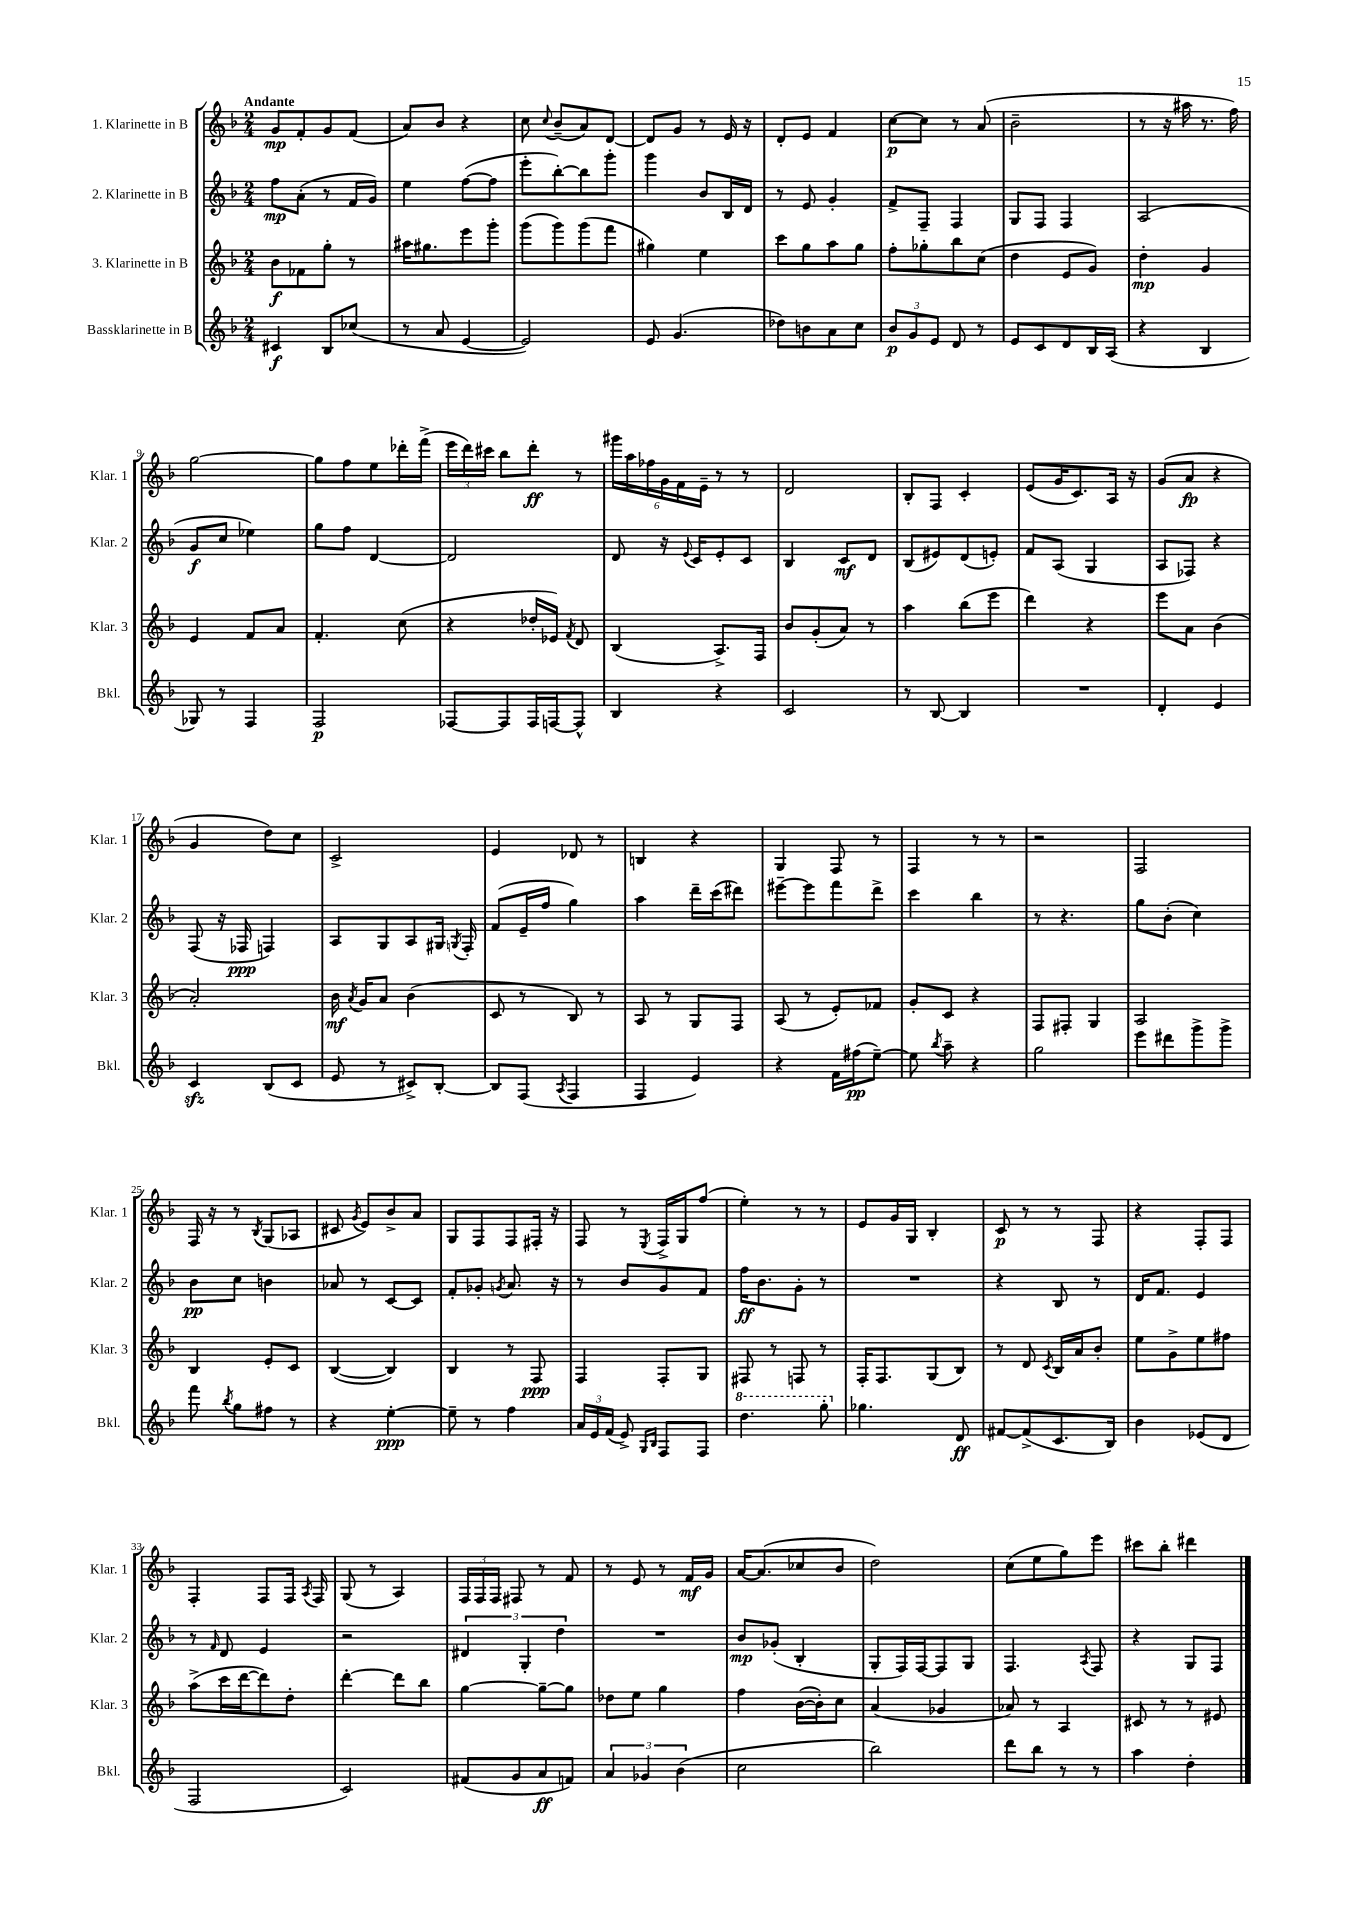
<<
\new StaffGroup <<
\new Staff = "s0" \with { instrumentName = "1. Klarinette in B" shortInstrumentName = "Klar. 1" } {
    \clef treble \key f \major \numericTimeSignature \time 2/4 \tempo "Andante"
    \autoBeamOff g'8[\mp f'8-. g'8 f'8]( |
    a'8[) bes'8] r4 |
    c''8 \appoggiatura { c''8 } bes'8[--( a'8) d'8]~ |
    d'8[ g'8] r8 e'16 r16 |
    d'8[-. e'8] f'4 |
    c''8[~\p c''8] r8 a'8( |
    bes'2-- |
    r8 r16 ais''16 r8. f''16) |
    g''2~ |
    g''8[ f''8 e''8 des'''16-. f'''16]->( |
    \tuplet 3/2 { e'''16[ d'''16) cis'''16] } bes''8[ d'''8]-.\ff r8 |
    \tuplet 6/4 { gis'''16[ a''16 fes''16 g'16 f'16 e'16]-- } r8 r8 |
    d'2 |
    bes8[-. f8] c'4-. |
    e'8[( g'16 c'8.) a16] r16 |
    g'8[( a'8]\fp r4 |
    g'4 d''8[) c''8] |
    c'2-> |
    e'4 des'8 r8 |
    b4 r4 |
    g4 f8 r8 |
    f4 r8 r8 |
    r2 |
    f2 |
    f16 r16 r8 \acciaccatura { bes8 } g8[( aes8] |
    cis'8 \acciaccatura { g'8 } e'8[) bes'8-> a'8] |
    g8[ f8 f8 fis16]-. r16 |
    f8 r8 \acciaccatura { e8 } f16[-> g16 f''8]( |
    e''4-.) r8 r8 |
    e'8[ g'16 g16] bes4-. |
    c'8\p r8 r8 f8 |
    r4 f8[-. f8] |
    f4-. f8[ f16] \acciaccatura { a8 } f16 |
    g8( r8 a4) |
    \tuplet 3/2 { f16[ f16 f16] } fis8 r8 f'8 |
    r8 e'8 r8 f'16[\mf g'16] |
    a'16[~ a'8.( ces''8 bes'8] |
    d''2) |
    c''8[( e''8 g''8) e'''8] |
    cis'''8[ bes''8]-. dis'''4 \bar "|." |
}
\new Staff = "s1" \with { instrumentName = "2. Klarinette in B" shortInstrumentName = "Klar. 2" } {
    \clef treble \key f \major \numericTimeSignature \time 2/4
    \autoBeamOff f''8[\mp a'8]-.( r8 f'16[ g'16]) |
    e''4 f''8[~( f''8] |
    e'''8[-. bes''8~-.) bes''8 g'''8]-. |
    g'''4 bes'8[ bes16 d'16] |
    r8 e'8 g'4-. |
    f'8[-> f8]-- f4 |
    g8[ f8] f4 |
    a2( |
    g'8[\f c''8] ees''4) |
    g''8[ f''8] d'4~ |
    d'2 |
    d'8 r16 \appoggiatura { e'8 } c'16[ e'8-. c'8] |
    bes4 c'8[\mf d'8] |
    bes8[( eis'8) d'8( e'8]-.) |
    f'8[ a8]( g4 |
    a8[ fes8]) r4 |
    f8( r16 fes16\ppp f4) |
    a8[ g8 a8 gis16] \acciaccatura { g8 } f16-. |
    f'8[( e'16-- f''16] g''4) |
    a''4 d'''16[-- c'''16( dis'''8]) |
    eis'''8[~-- eis'''8 f'''8 d'''8]-> |
    c'''4 bes''4 |
    r8 r4. |
    g''8[ bes'8]-.( c''4) |
    bes'8[\pp c''8] b'4 |
    aes'8 r8 c'8[~ c'8] |
    f'8[-. ges'8]-. \acciaccatura { g'8 } a'8. r16 |
    r8 bes'8[ g'8 f'8] |
    f''16[\ff bes'8. g'8]-. r8 |
    R2 |
    r4 bes8 r8 |
    d'16[ f'8.] e'4 |
    r8 \grace { f'16 } d'8 e'4 |
    r2 |
    \tuplet 3/2 { dis'4 g4-. d''4 } |
    R2 |
    bes'8[\mp ges'8]-.( bes4-. |
    g8[-. f16) f16~ f8 g8] |
    f4. \acciaccatura { a8 } f8 |
    r4 g8[ f8] \bar "|." |
}
\new Staff = "s2" \with { instrumentName = "3. Klarinette in B" shortInstrumentName = "Klar. 3" } {
    \clef treble \key f \major \numericTimeSignature \time 2/4
    \autoBeamOff bes'8[\f fes'8 g''8]-. r8 |
    ais''16[ gis''8. e'''8 g'''8]-. |
    g'''8[( g'''8) g'''8( f'''8] |
    gis''4) e''4 |
    c'''8[ g''8 a''8 g''8] |
    f''8[-. ges''8-. bes''8 c''8]( |
    d''4 e'8[ g'8]) |
    d''4-.\mp g'4 |
    e'4 f'8[ a'8] |
    f'4.-. c''8( |
    r4 des''16[-. ees'16]) \acciaccatura { f'8 } d'8 |
    bes4( a8.[->) f16] |
    bes'8[ g'8-.( a'8]) r8 |
    a''4 bes''8[( e'''8] |
    d'''4) r4 |
    e'''8[ a'8] bes'4( |
    a'2-.) |
    bes'16\mf \acciaccatura { a'8 } g'16[ a'8] bes'4( |
    c'8 r8 bes8) r8 |
    a8 r8 g8[ f8] |
    a8( r8 e'8[-.) fes'8] |
    g'8[-. c'8] r4 |
    f8[ fis8]-. g4 |
    a2 |
    bes4 e'8[-. c'8] |
    bes4~( bes4) |
    bes4 r8 f8\ppp |
    f4 f8[-. g8] |
    fis8 r8 f8 r8 |
    f16[-. f8. g8( bes8]) |
    r8 d'8 \acciaccatura { c'8 } bes16[ a'16 bes'8]-. |
    e''8[ g'8-> e''8 fis''8] |
    a''8[->( c'''16 d'''16~ d'''8) d''8]-. |
    d'''4~-. d'''8[ bes''8] |
    g''4~ g''8[~-- g''8] |
    des''8[ e''8] g''4 |
    f''4 bes'16[~( bes'16-.) c''8] |
    a'4( ges'4 |
    aes'8) r8 a4 |
    cis'8 r8 r8 eis'8 \bar "|." |
}
\new Staff = "s3" \with { instrumentName = "Bassklarinette in B" shortInstrumentName = "Bkl." } {
    \clef treble \key f \major \numericTimeSignature \time 2/4
    \autoBeamOff cis'4\f bes8[ ces''8]( |
    r8 a'8 e'4~ |
    e'2) |
    e'8 g'4.( |
    des''8[) b'8 a'8 c''8] |
    \tuplet 3/2 { bes'8[\p g'8 e'8] } d'8 r8 |
    e'8[ c'8 d'8 bes16 a16]( |
    r4 bes4 |
    ges8) r8 f4 |
    f2\p |
    fes8[~ fes8 fes16 f16~ f8]-^ |
    bes4 r4 |
    c'2 |
    r8 bes8~ bes4 |
    R2 |
    d'4-. e'4 |
    c'4\sfz bes8[( c'8] |
    e'8 r8 cis'8[->) bes8]~-. |
    bes8[ f8]( \acciaccatura { a8 } f4 |
    f4 e'4) |
    r4 f'16[ fis''16\pp( e''8]~--) |
    e''8 \acciaccatura { bes''8 } a''8-- r4 |
    g''2 |
    e'''8[ dis'''8 g'''8-> g'''8]-> |
    f'''8 \acciaccatura { bes''8 } g''8[ fis''8] r8 |
    r4 e''4~-.\ppp |
    e''8-- r8 f''4 |
    \tuplet 3/2 { a'16[ e'16 f'16]( } e'8->) \grace { g16[ bes16] } f8[ f8] |
    \ottava #1 d'''4. g'''8-. \ottava #0 |
    ges''4. d'8\ff |
    fis'8[~ fis'8->( c'8. bes16]) |
    bes'4 ees'8[( d'8] |
    f2 |
    c'2) |
    fis'8[( g'8 a'8\ff f'8]) |
    \tuplet 3/2 { a'4 ges'4 bes'4( } |
    c''2 |
    bes''2) |
    d'''8[ bes''8] r8 r8 |
    a''4 d''4-. \bar "|." |
}
>>
>>
